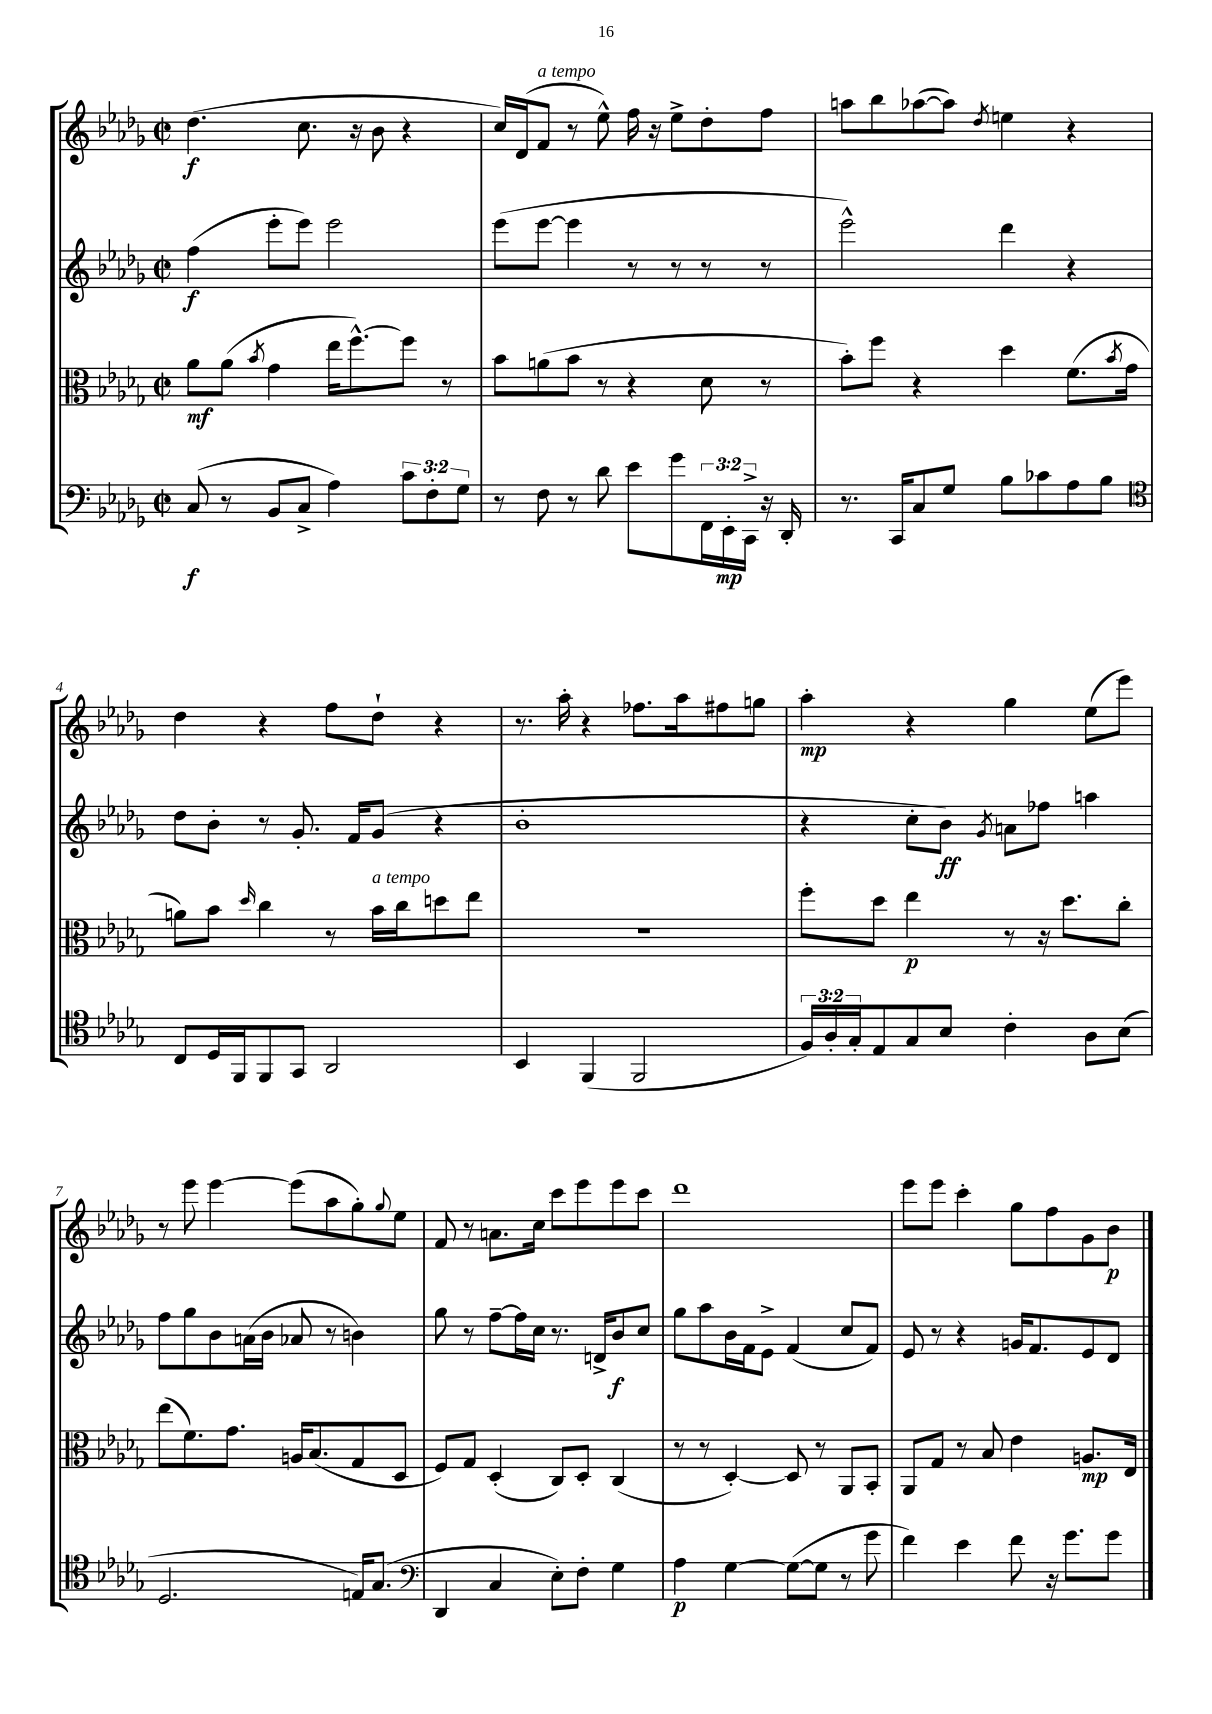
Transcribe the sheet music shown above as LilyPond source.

<<
\new StaffGroup <<
\new Staff = "s0" {
    \clef treble \key des \major \defaultTimeSignature \time 2/2
    des''4.\f( c''8. r16 bes'8 r4 |
    c''16) des'16( f'8^\markup { \italic "a tempo" } r8 ees''8-^) f''16 r16 ees''8-> des''8-. f''8 |
    a''8 bes''8 aes''8~( aes''8) \acciaccatura { des''8 } e''4 r4 |
    des''4 r4 f''8 des''8-! r4 |
    r8. aes''16-. r4 fes''8. aes''16 fis''8 g''8 |
    aes''4-.\mp r4 ges''4 ees''8( ees'''8) |
    r8 ees'''8 ees'''4~ ees'''8( aes''8 ges''8-.) \appoggiatura { ges''8 } ees''8 |
    f'8 r8 a'8. c''16 c'''8 ees'''8 ees'''8 c'''8 |
    des'''1 |
    ees'''8 ees'''8 c'''4-. ges''8 f''8 ges'8 bes'8\p \bar "|." |
}
\new Staff = "s1" {
    \clef treble \key des \major \defaultTimeSignature \time 2/2
    f''4\f( ees'''8-. ees'''8) ees'''2 |
    ees'''8( ees'''8~ ees'''4 r8 r8 r8 r8 |
    ees'''2-^) des'''4 r4 |
    des''8 bes'8-. r8 ges'8.-. f'16 ges'8( r4 |
    bes'1-. |
    r4 c''8-. bes'8\ff) \acciaccatura { ges'8 } a'8 fes''8 a''4 |
    f''8 ges''8 bes'8 a'16( bes'16 aes'8 r8 b'4) |
    ges''8 r8 f''8~-- f''16 c''16 r8. d'16-> bes'8\f c''8 |
    ges''8 aes''8 bes'16 f'16 ees'8-> f'4( c''8 f'8) |
    ees'8 r8 r4 g'16 f'8. ees'8 des'8 \bar "|." |
}
\new Staff = "s2" {
    \clef alto \key des \major \defaultTimeSignature \time 2/2
    aes'8\mf aes'8( \acciaccatura { bes'8 } ges'4 ees''16 f''8.~-^) f''8 r8 |
    bes'8 a'8( bes'8 r8 r4 des'8 r8 |
    bes'8-.) f''8 r4 des''4 f'8.( \acciaccatura { bes'8 } ges'16 |
    a'8) bes'8 \grace { des''16 } c''4 r8 bes'16^\markup { \italic "a tempo" } c''16 d''8 ees''8 |
    r1 |
    f''8-. des''8 ees''4\p r8 r16 des''8. c''8-. |
    ees''8( f'8.) ges'8. a16 bes8.( ges8 des8 |
    f8) ges8 des4-.( c8) des8-. c4( |
    r8 r8 des4~-.) des8 r8 aes,8 bes,8-. |
    aes,8 ges8 r8 bes8 ees'4 a8.\mp ees16 \bar "|." |
}
\new Staff = "s3" {
    \clef bass \key des \major \defaultTimeSignature \time 2/2 \override Staff.TupletNumber.text = #tuplet-number::calc-fraction-text
    c8\f( r8 bes,8 c8-> aes4) \tuplet 3/2 { c'8 f8-. ges8 } |
    r8 f8 r8 des'8 ees'8 ges'8 \tuplet 3/2 { f,16 ees,16-.\mp c,16-> } r16 des,16-. |
    r8. c,16 c8 ges8 bes8 ces'8 aes8 bes8 |
    \clef tenor c8 des16 f,16 f,8 ges,8 aes,2 |
    bes,4 f,4( f,2 |
    \tuplet 3/2 { f16) aes16-. ges16-. } ees8 ges8 bes8 c'4-. aes8 bes8( |
    des2. e16) ges8.( |
    \clef bass des,4 c4 ees8-.) f8-. ges4 |
    aes4\p ges4~ ges8~( ges8 r8 ges'8 |
    f'4) ees'4 f'8 r16 ges'8. ges'8 \bar "|." |
}
>>
>>
